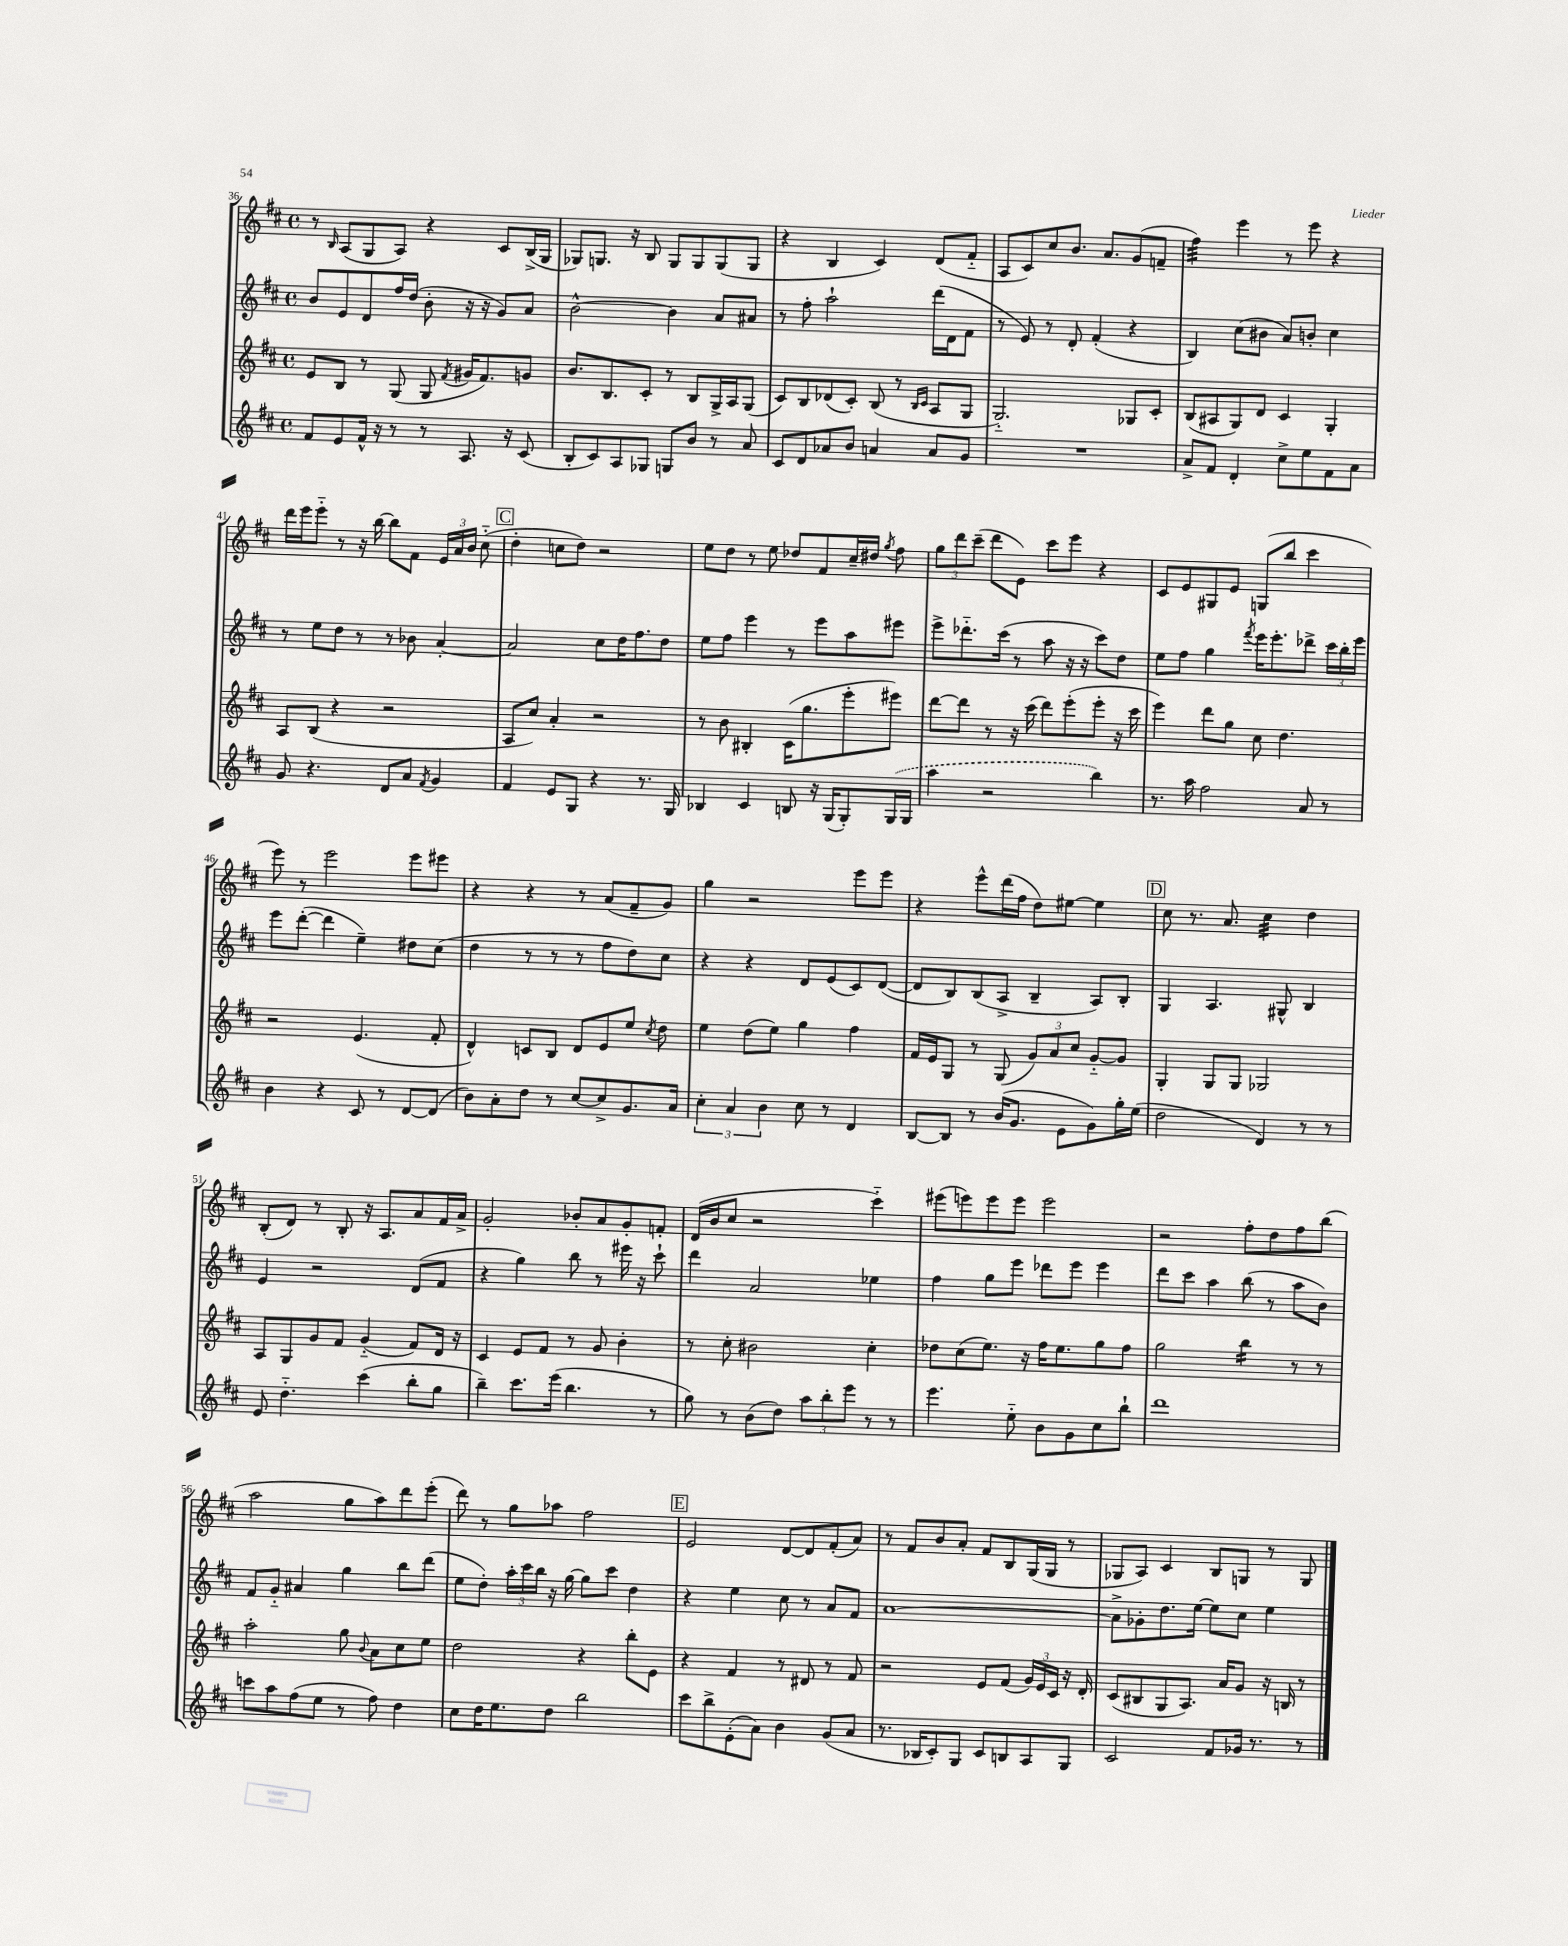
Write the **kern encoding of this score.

**kern	**kern	**kern	**kern
*staff4	*staff3	*staff2	*staff1
*clefG2	*clefG2	*clefG2	*clefG2
*k[f#c#]	*k[f#c#]	*k[f#c#]	*k[f#c#]
*M4/4	*M4/4	*M4/4	*M4/4
*met(c)	*met(c)	*met(c)	*met(c)
8f#/L	8e/L	8b/L	8r
.	.	.	16qqB/
8e/	8B/J	8e/	(8A/L
16f#^^/Jk	8r	8d/	8G/
16r	.	.	.
8r	(8G/	16ff#/L	8A/J)
.	.	(16dd/JJ	.
8r	8G/	8b'\	4r
.	8qf#/	.	.
8.A/	16g#/LK	16r	.
.	8.f#/)	16r	.
.	.	8g/L)	8c#/L
16r	.	.	.
(8c#/	8g/J	8a/J	(16B^/L
.	.	.	16G/JJ
=	=	=	=
8B'/L	8.b/L	[2b^^\	8G-/L)
8c#/)	.	.	8.G/J
.	8.B/	.	.
8A/	.	.	.
.	.	.	16r
8G-/J	8c#'/J	.	8B/
8G/L	8r	4b\]	8G/L
8b/J	8B/L	.	8G/
8r	16G^/L	8a/L	(8G/
.	16A/J	.	.
8a/	(8G/J	8a#/J	8G/J
=	=	=	=
8c#/L	8c#/L)	8r	4r
8d/	8B/	8ff#'\	.
8a-/	(8d-/	2aa`\	4B/
8b/J	8c#'/J)	.	.
4a/	(8B/	.	4c#/)
.	8r	.	.
.	16qqB/LL	.	.
.	16qqc#/JJ	.	.
8a/L	8A/L	(16ddd\LL	(8d/L
.	.	16d\J	.
8g/J	8G/J	8f#\J	8f#'~/J
=	=	=	=
1r	2.G'~/)	8r	8A/L
.	.	8e/)	8c#/)
.	.	8r	8cc#/
.	.	8d'/	8.b/J
.	.	(4f#'/	.
.	.	.	8.a/L
.	8G-/L	4r	(8g/
.	8c#'/J	.	8f~/J
=	=	=	=
8a^/L	(8B/L	4B/)	4ff#\)
8f#/J	8A#/	.	.
4d'/	8G/)	(8cc#\L	4eee\
.	8d/J	8b#\J	.
8cc#^\L	4c#/	8a/L)	8r
8ee\	.	8b'/J	8eee\
8f#\	4G'/	4cc#\	4r
8a\J	.	.	.
=	=	=	=
8g/	8A/L	8r	16ddd\LL
.	.	.	16eee\J
4.r	(8B/J	8ee\L	8eee'~\J
.	4r	8dd\J	8r
.	.	8r	16r
.	.	.	[16bb\
8d/L	2r	8r	8bb\]L
8a/J	.	8b-\	8f#\J
8qf#/	.	.	.
4g/	.	[4a'/	24e/LL
.	.	.	24a/
.	.	.	24b/JJ
.	.	.	(8cc#'~\
=	=	=	=
4f#/	8A/L	2a/]	4dd'\
.	8cc#/J)	.	.
8e/L	4a'/	.	8cc\L
8G/J	.	.	8dd\J)
4r	2r	8cc#\L	2r
.	.	16dd\K	.
.	.	8.ff#\	.
8.r	.	.	.
.	.	8dd\J	.
16G/	.	.	.
=	=	=	=
4B-/	8r	8ee\L	8ee\L
.	8b\	8ff#\J	8dd\J
4c#/	4B#'/	4eee\	8r
.	.	.	8ee\
8B/	(16c#\LK	8r	8dd-/L
.	8.gg\	.	.
16r	.	8eee\L	8f#/
(16G/LK	.	.	.
8G'/)	8eee'\	8aa\	16cc#~/L
.	.	.	16dd#/JJ
.	.	.	8qgg/
(16G/L	8eee#\J)	8eee#\J	8ff#\
16G/JJ	.	.	.
=	=	=	=
4aa\	[8ddd\L	8eee^\L	12gg\L
.	.	.	12ddd\
.	8ddd\]J	8.ddd-'~\	.
.	.	.	(12ccc#~\J
2r	8r	.	8ddd\L
.	.	(16ccc#\Jk	.
.	16r	8r	8e\J)
.	(16ccc#\	.	.
.	8ddd\L)	8aa\	8ccc#\L
.	(8eee'\	16r	8eee\J
.	.	16r	.
4bb\)	8eee'\J	8ccc#\L)	4r
.	16r	8dd\J	.
.	16ccc#\	.	.
=	=	=	=
8.r	4eee\)	8ee\L	8c#/L
.	.	8ff#\J	8e/
16aa\	.	.	.
2ff#\	8ddd\L	4gg\	8G#/
.	8gg\J	.	8e/J
.	.	8qfff#/	.
.	8cc#\	16eee\LK	(8G/L
.	.	8.eee'\	.
.	4.dd\	.	8bb/J
8a/	.	8ddd-^\J	4ccc#\
8r	.	24ccc#\LL	.
.	.	24bb'\	.
.	.	24eee\JJ	.
=	=	=	=
4b\	2r	8eee\L	8eee\)
.	.	([8ddd'\J	8r
4r	.	4ddd\]	2eee\
8c#/	(4.e/	4ee~\)	.
8r	.	.	.
[8d/L	.	8dd#\L	8eee\L
(8d/]J	8f#'/	(8cc#\J	8eee#\J
=	=	=	=
8b\L)	4d^^/)	4dd\	4r
8a'\	.	.	.
8dd\J	8c/L	8r	4r
8r	8B/J	8r	.
[8cc#/L	8d/L	8r	8r
8cc#^/]	8e/	8ff#\L	(8a/L
8.g/	8ee/J	8dd\)	8f#~/
.	8qcc#/	.	.
.	8dd\	8cc#\J	8g/J)
16a/Jk	.	.	.
=	=	=	=
6cc#'\	4ee\	4r	4gg\
6a/	.	.	.
.	(8dd\L	4r	2r
6b\	.	.	.
.	8ee\J)	.	.
8cc#\	4gg\	8d/L	.
8r	.	(8e/	.
4d/	4ff#\	8c#/)	8eee\L
.	.	([8d/J	8eee\J
=	=	=	=
[8B/L	16f#/LL	8d/]L	4r
.	16e/J	.	.
8B/]J	8G/J	8B/)	.
8r	8r	(8B/	8eee^^\L
(16b/LK	(8G/	8A^/J	(16ddd\L
8.g/J	.	.	16ff#\JJ
.	12g/L)	4B~/	8dd\L)
.	12a/	.	.
8e\L	.	.	[8ee#\J
.	12cc#/J	.	.
8g\)	[8g'~/L	8A/L)	4ee#\]
16gg'\L	8g/]J	8B'/J	.
(16ee\JJ	.	.	.
=	=	=	=
2dd\	4G'/	4G/	8cc#\
.	.	.	8.r
.	8G/L	4.A/	.
.	.	.	8.a/
.	8G/J	.	.
4d/)	2G-/	.	4cc#\
.	.	8G#^^/	.
8r	.	4B/	4dd\
8r	.	.	.
=	=	=	=
8e/	8A/L	4e/	(8B'/L
4.dd'~\	8G/	.	8d/J)
.	8g/	2r	8r
.	8f#/J	.	8B'/
(4ccc#\	(4g'~/	.	16r
.	.	.	8.A/L
8bb'\L	8f#/L)	(8d/L	8a/
8gg\J	16d/Jk	8f#/J	16f#/L
.	16r	.	16a^/JJ
=	=	=	=
4bb~\)	4c#/	4r	2g'/
8.ccc#\L	8e/L	4gg\)	.
.	8f#/J	.	.
(16eee\Jk	.	.	.
4.bb\	8r	8bb\	8b-'/L
.	8g/	8r	8a/
.	4b'\	16eee#\	8g'/
.	.	16r	.
8r	.	8ccc#`\	8f'/J
=	=	=	=
8gg\)	8r	4ddd\	(16d/LL
.	.	.	16b/J
8r	8cc#'\	.	8cc#/J
(8b\L	2b#\	2a/	2r
8dd\J)	.	.	.
12aa\L	.	.	.
12bb'\	.	.	.
12eee\J	.	.	.
8r	4cc#'\	4ee-\	4ccc#'~\)
8r	.	.	.
=	=	=	=
4.eee\	8dd-\L	4ff#\	(8eee#\L
.	(8cc#\	.	8eee\)
.	8.ee\J)	8gg\L	8eee\
8ee'~\	.	8eee\J	8eee\J
.	16r	.	.
8b\L	16ff#\LK	8ddd-\L	2eee\
.	8.ee\	.	.
8g\	.	8eee\J	.
8cc#\	8gg\	4eee\	.
8bb`\J	8ff#\J	.	.
=	=	=	=
1ddd	2gg\	8ddd\L	2r
.	.	8ccc#\J	.
.	.	4aa\	.
.	4bb\	(8bb\	8ff#'\L
.	.	8r	8dd\
.	8r	8aa\L	8ff#\
.	8r	8b\J)	(8bb\J
=	=	=	=
8ccc\L	2aa'\	8f#/L	2aa\
8aa\	.	8g'~/J	.
(8ff#\	.	4a#/	.
8ee\J	.	.	.
8r	8gg\	4gg\	8gg\L
.	8qqb/	.	.
8ff#\)	8a\L	.	8aa\)
4dd\	8cc#\	8bb\L	8ddd\
.	8ee\J	(8ddd\J	(8eee'\J
=	=	=	=
8cc#\L	2dd\	8ee\L	8ddd\)
16dd\K	.	8dd'\J)	8r
8.ee\	.	.	.
.	.	24aa'\LL	8gg\L
.	.	24ccc#\	.
.	.	24bb\JJ	.
8dd\J	.	16r	8aa-\J
.	.	[16gg\	.
2bb\	4r	8gg\]L	2ff#\
.	.	8ccc#\J	.
.	8bb'\L	4dd\	.
.	8e\J	.	.
=	=	=	=
8ccc#\L	4r	4r	2e/
8bb^\	.	.	.
(8e'\	4f#/	4ee\	.
8a\J)	.	.	.
4b\	8r	8cc#\	[8d/L
.	8d#/	8r	8d/]
(8g/L	8r	8a/L	(8f#'/
8a/J	8f#/	8f#/J	8a/J)
=	=	=	=
8.r	2r	[1a	8r
.	.	.	8f#/L
16B-/LK	.	.	.
8c#'/)	.	.	8b/
8G/J	.	.	8a'/J
8c#/L	8e/L	.	8f#/L
8B/	(8f#/J	.	8B/
8A/	24g/LL)	.	(16G/L
.	24e/	.	.
.	.	.	16G/JJ
.	24c#/JJ	.	.
8G/J	16r	.	8r
.	16d'/	.	.
=	=	=	=
2c#/	(8c#/L	8a^\]L	8G-/L
.	8B#/	8g-'\	8A/J)
.	8G/	8.dd\	4c#/
.	8.A/J)	.	.
.	.	[16ee\Jk	.
8f#/L	.	8ee\]L	8B/L
.	16a/LK	.	.
16g-/Jk	8g/J	8cc#\J	8G/J
8.r	.	.	.
.	16r	4ee\	8r
.	16B/	.	.
8r	8r	.	8G/
==	==	==	==
*-	*-	*-	*-
